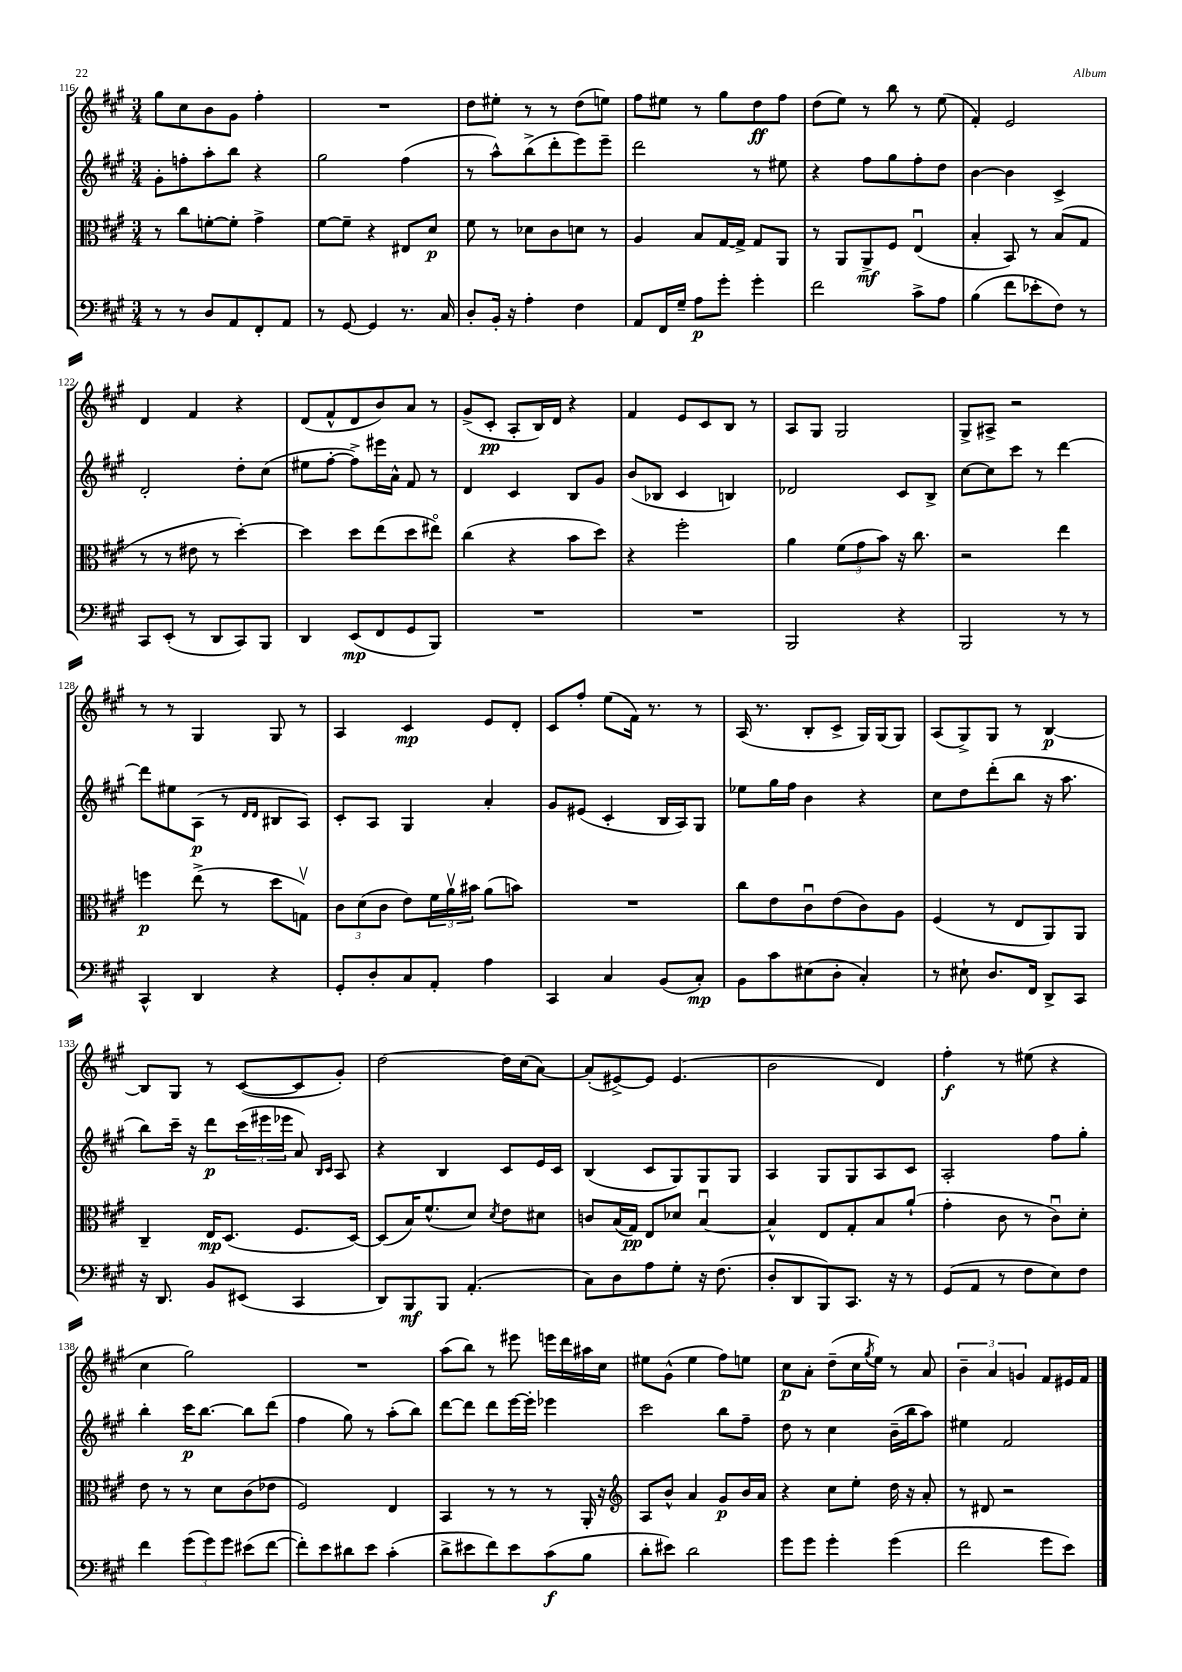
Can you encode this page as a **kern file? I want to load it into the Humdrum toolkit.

**kern	**kern	**kern	**kern
*staff4	*staff3	*staff2	*staff1
*clefF4	*clefC3	*clefG2	*clefG2
*k[f#c#g#]	*k[f#c#g#]	*k[f#c#g#]	*k[f#c#g#]
*M3/4	*M3/4	*M3/4	*M3/4
8r	8r	8g#'	8gg#
8r	8cc#	8ff'	8cc#
8D	[8f'	8aa'	8b
8AA	8f']	8bb	8g#
8FF#'	4g#^	4r	4ff#'
8AA	.	.	.
=	=	=	=
8r	[8f#	2gg#	2.r
[8GG#	8f#~]	.	.
4GG#]	4r	.	.
8.r	8E#	(4ff#	.
.	8d	.	.
16C#	.	.	.
=	=	=	=
8D'	8f#	8r	8dd
16BB'	8r	8aa^^)	8ee#'
16r	.	.	.
4A'	8d-	(8bb^	8r
.	8c#	8ddd'	8r
4F#	8d	8eee)	(8dd
.	8r	8eee~	8ee)
=	=	=	=
8AA	4A	2ddd	8ff#
16FF#	.	.	8ee#
16G#~	.	.	.
8A	8B	.	8r
8g#'	[16G#	.	8gg#
.	16G#^]	.	.
4g#'	8G#	8r	8dd
.	8AA	8ee#	8ff#
=	=	=	=
2f#	8r	4r	(8dd
.	8AA	.	8ee)
.	8AA^	8ff#	8r
.	8F#	8gg#	8bb
8c#^	(4Eu	8ff#'	8r
8A	.	8dd	(8ee
=	=	=	=
(4B	4B'	[4b	4f#')
8f#	8BB)	4b]	2e
8e-'	8r	.	.
8F#)	(8B	4c#^	.
8r	8G#	.	.
=	=	=	=
8CC#	8r	2d'	4d
(8EE'	8r	.	.
8r	8e#	.	4f#
8DD	8r	.	.
8CC#)	[4dd')	8dd'	4r
8BBB	.	(8cc#	.
=	=	=	=
4DD	4dd]	8ee#	(8d
.	.	[8ff#'	8f#^^
(8EE	8dd	8ff#^])	8d
8FF#	(8ee	16eee#	8b)
.	.	16a^^	.
8GG#	8dd	8f#	8a
8BBB)	8ee#o)	8r	8r
=	=	=	=
2.r	(4cc#	4d	(8g#^
.	.	.	8c#'
.	4r	4c#	8A'
.	.	.	16B)
.	.	.	16d
.	8b	8B	4r
.	8dd)	8g#	.
=	=	=	=
2.r	4r	(8b	4f#
.	.	8B-	.
.	2ff#'	4c#	8e
.	.	.	8c#
.	.	4B)	8B
.	.	.	8r
=	=	=	=
2BBB	4a	2d-	8A
.	.	.	8G#
.	(12f#	.	2G#
.	12g#	.	.
.	12b)	.	.
4r	16r	8c#	.
.	8.cc#	.	.
.	.	8B^	.
=	=	=	=
2BBB	2r	[8cc#	8G#^
.	.	8cc#]	8A#^
.	.	8ccc#	2r
.	.	8r	.
8r	4ee	[4ddd	.
8r	.	.	.
=	=	=	=
4CC#^^	4ff	8ddd]	8r
.	.	8ee#	8r
4DD	(8ee^	(8A	4G#
.	8r	8r	.
.	.	16qqd	.
.	.	16qqd	.
4r	8dd	8B#	8G#
.	8Gv)	8A)	8r
=	=	=	=
8GG#'	12c#	8c#'	4A
.	(12d	.	.
8D'	.	8A	.
.	12c#	.	.
8C#	8e)	4G#	4c#
8AA'	24f#	.	.
.	24av	.	.
.	24b#	.	.
4A	(8a	4a'	8e
.	8b)	.	8d'
=	=	=	=
4CC#	2.r	8g#	8c#
.	.	(8e#	8ff#'
4C#	.	4c#'	(8ee
.	.	.	16f#)
.	.	.	8.r
(8BB	.	16B	.
.	.	16A)	.
8C#')	.	8G#	8r
=	=	=	=
8BB	8cc#	8ee-	(16A
.	.	.	8.r
8c#	8e	16gg#	.
.	.	16ff#	.
(8E#	8c#u	4b	8B'
8D'	(8e	.	8c#^
4C#')	8c#)	4r	16G#)
.	.	.	(16G#
.	8A	.	8G#)
=	=	=	=
8r	(4F#	8cc#	(8A
8E#`	.	8dd	8G#^)
8.D	8r	(8ddd'	8G#
.	8E	8bb	8r
16FF#	.	.	.
8DD^	8AA)	16r	[4B
.	.	8.aa	.
8CC#	8AA	.	.
=	=	=	=
16r	4C#~	8bb)	8B]
8.DD	.	.	.
.	.	16ccc#~	8G#
.	.	16r	.
8BB	16E	8ddd	8r
.	(8.D	.	.
(8EE#	.	(24ccc#	([8c#
.	.	24eee#	.
.	.	24eee-	.
4CC#	8.F#	8a)	8c#]
.	.	16qqB	.
.	.	16qqc#	.
.	.	8A	8g#')
.	[16D)	.	.
=	=	=	=
8DD)	(8D]	4r	[2dd
8BBB	16B)	.	.
.	(8.f#^^	.	.
8BBB	.	4B	.
(4.AA'	8d)	.	.
.	8qd	.	.
.	8e	8c#	16dd]
.	.	.	(16cc#
.	8d#	16e	[8a)
.	.	16c#	.
=	=	=	=
8C#)	8c	(4B	(8a']
8D	(16B	.	[8e#^)
.	16G#)	.	.
8A	8E	8c#	8e#]
8G#'	8d-	8G#)	(4.e#
16r	[4Bu	8G#	.
(8.F#	.	.	.
.	.	8G#	.
=	=	=	=
8D'	4B^^]	4A	2b
8DD	.	.	.
8BBB)	8E	8G#	.
8.CC#	8G#'	8G#	.
.	8B	8A	4d)
16r	.	.	.
8r	(8a`	8c#	.
=	=	=	=
(8GG#	4g#'	2A'	4ff#'
8AA	.	.	.
8r	8c#	.	8r
8F#	8r	.	(8ee#
8E)	8c#u)	8ff#	4r
8F#	8d'	8gg#'	.
=	=	=	=
4f#	8e	4bb'	4cc#
.	8r	.	.
(12g#	8r	16ccc#	2gg#)
.	.	[8.bb	.
12g#)	.	.	.
.	8d	.	.
12g#	.	.	.
(8e#	(8c#	8bb]	.
[8f#	8e-	(8ddd	.
=	=	=	=
8f#'])	2F#)	4ff#	2.r
8e	.	.	.
8d#	.	8gg#)	.
8e	.	8r	.
(4c#'	4E	(8aa'	.
.	.	8bb)	.
=	=	=	=
8d^	4BB	[8ddd	(8aa
8e#	.	8ddd]	8bb)
8f#)	8r	8ddd	8r
8e#	8r	[16eee	8eee#
.	.	16eee']	.
(8c#	8r	4eee-	16eee
.	.	.	16ddd
8B	16AA'	.	16aa#
.	16r	.	16cc#
=	=	=	=
*	*clefG2	*	*
8d'	8A	2ccc#	8ee#
8e#)	8b^^	.	(8g#^^
2d	4a	.	4ee#
.	8g#	8bb	8ff#)
.	16b	8ff#~	8ee
.	16a	.	.
=	=	=	=
8g#	4r	8dd	8cc#
8g#	.	8r	8a'
4g#'	8cc#	4cc#	(8dd~
.	8ee'	.	16cc#
.	.	.	8qgg#
.	.	.	16ee)
(4g#	16dd	(16b~	8r
.	16r	16bb	.
.	8a'	8aa)	8a
=	=	=	=
2f#	8r	4ee#	6b~
.	8d#	.	.
.	.	.	6a
.	2r	2f#	.
.	.	.	6g
8g#	.	.	8f#
8e)	.	.	16e#
.	.	.	16f#
==	==	==	==
*-	*-	*-	*-
